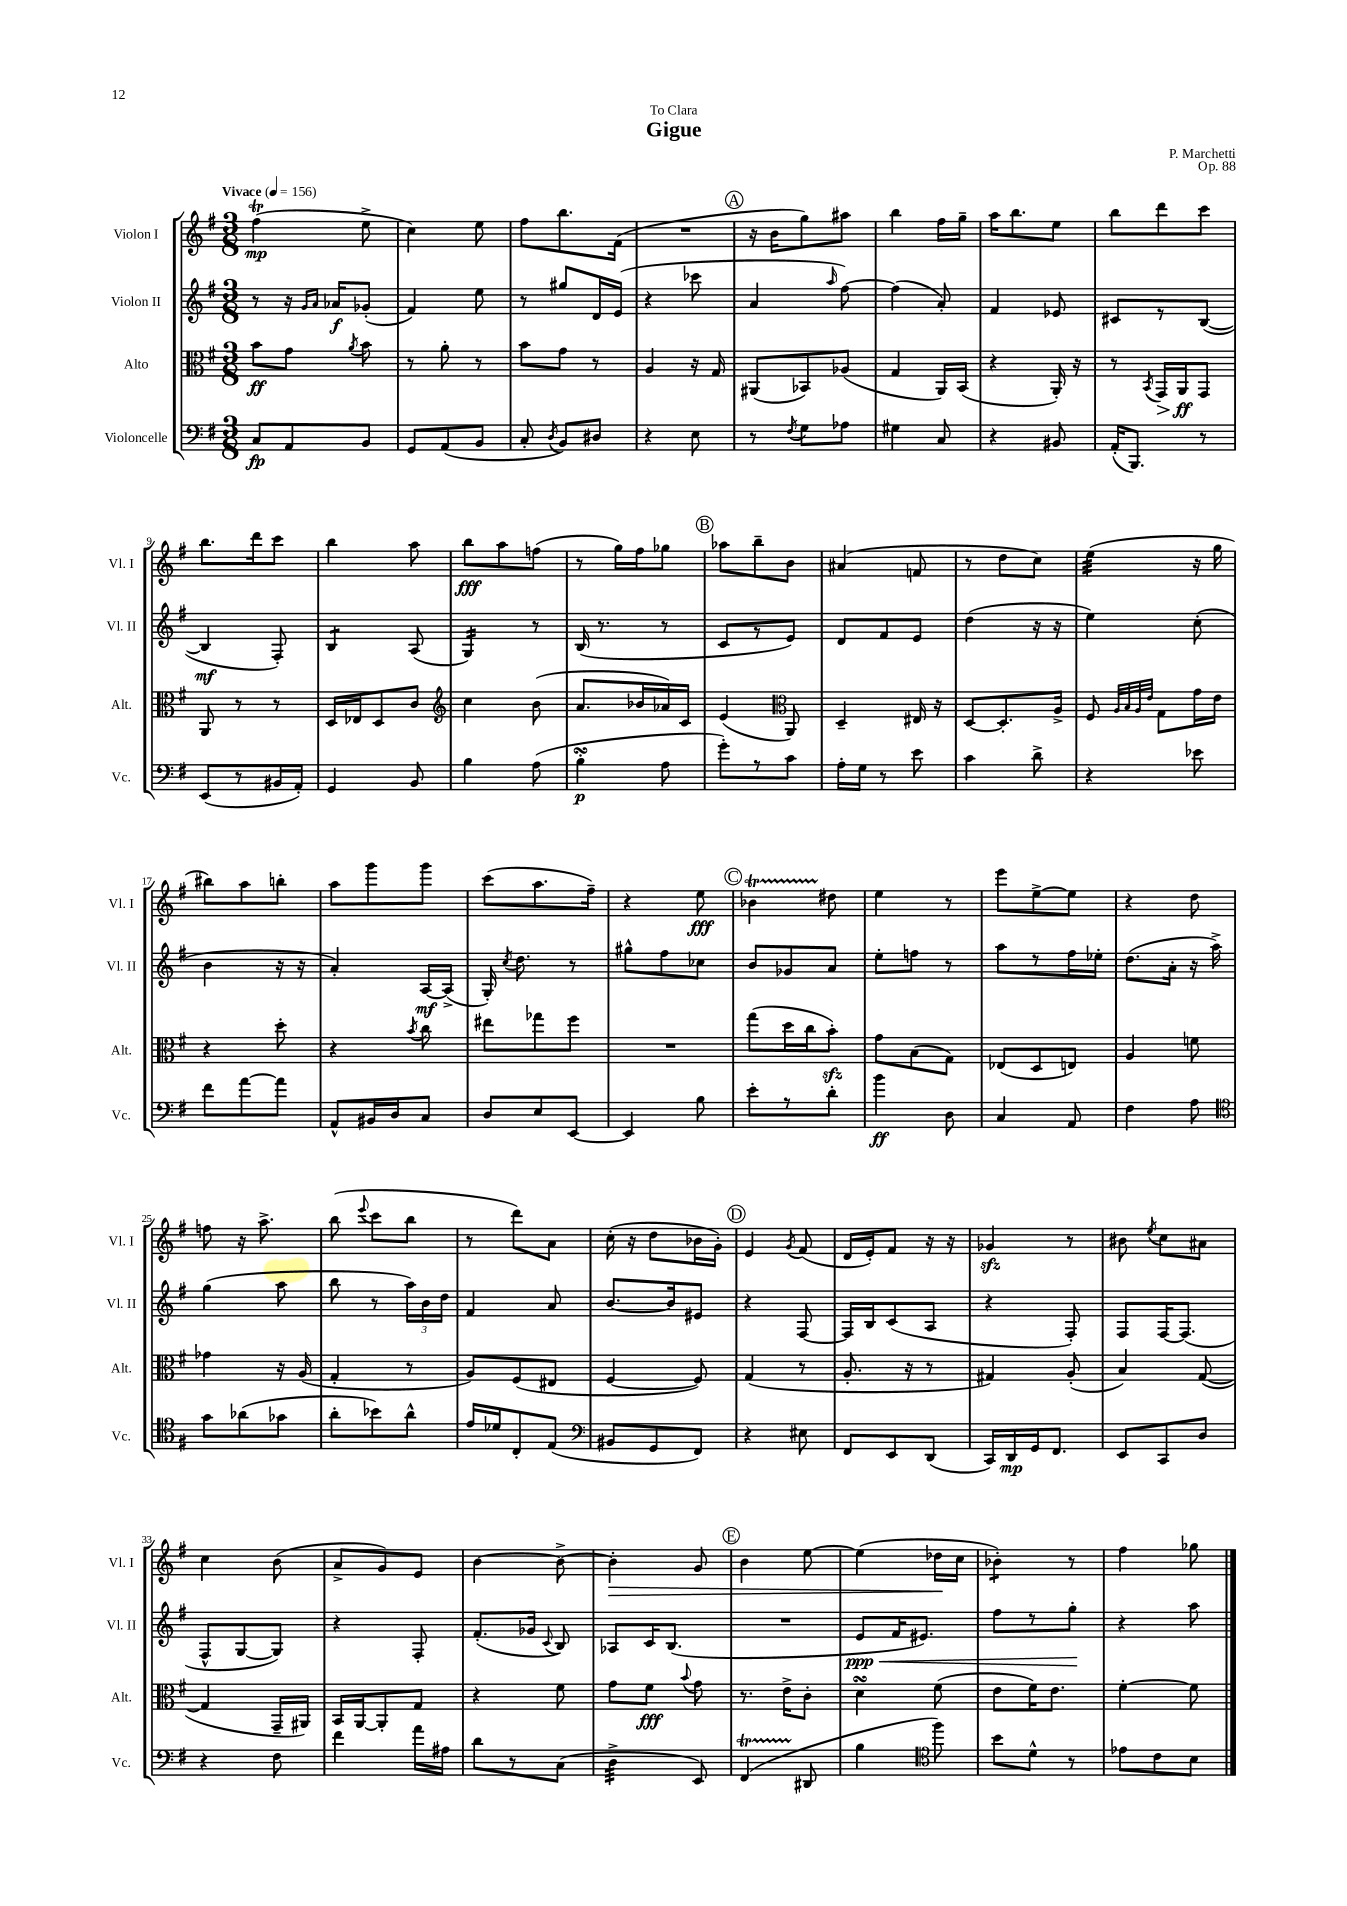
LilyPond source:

\header { title = "Gigue" composer = "P. Marchetti" dedication = "To Clara" opus = "Op. 88" }
<<
\new StaffGroup <<
\new Staff = "s0" \with { instrumentName = "Violon I" shortInstrumentName = "Vl. I" } {
    \clef treble \key g \major \numericTimeSignature \time 3/8 \tempo "Vivace" 4 = 156
    \autoBeamOff fis''4\trill\mp( e''8-> |
    c''4) e''8 |
    fis''8[ b''8. fis'16]( |
    R4. |
    \mark \markup { \circle "A" } r16 b'16[ g''8) ais''8] |
    b''4 fis''16[ g''16]-- |
    a''16[ b''8. e''8] |
    b''8[ d'''8 c'''8] |
    b''8.[ d'''16 c'''8] |
    b''4 a''8 |
    b''8[\fff a''8 f''8]( |
    r8 g''16[) fis''16 ges''8] |
    \mark \markup { \circle "B" } aes''8[ b''8-- b'8] |
    ais'4( f'8 |
    r8 d''8[ c''8]) |
    e''4:32( r16 g''16 |
    bis''8[) a''8 b''8]-. |
    a''8[ g'''8 g'''8] |
    c'''8[( a''8. fis''16]--) |
    r4 e''8\fff |
    \mark \markup { \circle "C" } bes'4\startTrillSpan dis''8\stopTrillSpan |
    e''4 r8 |
    e'''8[ e''8~-> e''8] |
    r4 d''8 |
    f''8 r16 a''8.-> |
    b''8( \appoggiatura { e'''8 } c'''8[ b''8] |
    r8 d'''8[) a'8] |
    c''16-.( r16 d''8[ bes'16 g'16]-.) |
    \mark \markup { \circle "D" } e'4 \acciaccatura { g'8 } fis'8( |
    d'16[ e'16-.) fis'8] r16 r16 |
    ges'4\sfz r8 |
    bis'8 \acciaccatura { e''8 } c''8[ ais'8] |
    c''4 b'8( |
    a'8[-> g'8) e'8] |
    b'4~ b'8~-> |
    b'4-.\> g'8 |
    \mark \markup { \circle "E" } b'4 e''8~ |
    e''4( des''16[\! c''16] |
    bes'4:8-.) r8 |
    fis''4 ges''8 \bar "|." |
}
\new Staff = "s1" \with { instrumentName = "Violon II" shortInstrumentName = "Vl. II" } {
    \clef treble \key g \major \numericTimeSignature \time 3/8
    \autoBeamOff r8 r16 \grace { g'16[ a'16] } aes'16[\f ges'8]-.( |
    fis'4) e''8 |
    r8 gis''8[ d'16 e'16]( |
    r4 ces'''8 |
    \mark \markup { \circle "A" } a'4 \grace { a''16 } fis''8~) |
    fis''4( a'8-.) |
    fis'4 ees'8 |
    cis'8[ r8 b8]~( |
    b4\mf fis8-.) |
    b4:8 a8( |
    g4:16) r8 |
    b16( r8. r8 |
    \mark \markup { \circle "B" } c'8[ r8 e'8]) |
    d'8[ fis'8 e'8] |
    d''4( r16 r16 |
    e''4) c''8-.( |
    b'4 r16 r16 |
    a'4-.) a16[~\mf a16]->( |
    g16-.) \acciaccatura { c''8 } d''8. r8 |
    gis''8[-^ fis''8 ces''8] |
    \mark \markup { \circle "C" } b'8[ ges'8 a'8] |
    e''8[-. f''8] r8 |
    a''8[ r8 fis''16 ees''16]-. |
    d''8.[( a'16]-. r16 a''16->) |
    g''4( a''8 |
    b''8 r8 \tuplet 3/2 { a''16[) b'16 d''16] } |
    fis'4 a'8 |
    b'8.[~ b'16 eis'8] |
    \mark \markup { \circle "D" } r4 fis8~ |
    fis16[ b16 c'8( a8] |
    r4 fis8-.) |
    fis8[ fis16~ fis8.]( |
    fis8[-^ g8~ g8]) |
    r4 fis8-. |
    fis'8.[-.( ges'16] \appoggiatura { c'8 } b8) |
    aes8[ c'16 b8.]( |
    \mark \markup { \circle "E" } R4. |
    e'8[\ppp\< fis'16 eis'8.]) |
    fis''8[ r8 g''8]-.\! |
    r4 a''8 \bar "|." |
}
\new Staff = "s2" \with { instrumentName = "Alto" shortInstrumentName = "Alt." } {
    \clef alto \key g \major \numericTimeSignature \time 3/8
    \autoBeamOff b'8[\ff g'8] \acciaccatura { a'8 } b'8 |
    r8 a'8-. r8 |
    b'8[ g'8] r8 |
    a4 r16 g16 |
    \mark \markup { \circle "A" } ais,8[( bes,8) aes8]( |
    g4 a,16[) b,16]( |
    r4 a,16-.) r16 |
    r8 \acciaccatura { b,8 } g,16[\> a,16\ff\! g,8] |
    a,8 r8 r8 |
    d16[ ees16 d8 c'8] |
    \clef treble c''4 b'8( |
    a'8.[ bes'16 aes'16) c'16] |
    \mark \markup { \circle "B" } e'4( \clef alto a,8) |
    d4-- eis16 r16 |
    d8[~ d8.-. a16]-> |
    fis8 \grace { a32[ b32 a32 e'32] } g8[ g'16 e'16] |
    r4 d''8-. |
    r4 \acciaccatura { b'8 } c''8 |
    eis''8[ ges''8 fis''8] |
    R4. |
    \mark \markup { \circle "C" } g''8[( d''16 c''16 b'8]-.\sfz) |
    g'8[ b8( g8]) |
    ees8[( d8 e8]) |
    a4 f'8 |
    ges'4 r16 a16( |
    g4-. r8 |
    a8[) fis8( eis8] |
    fis4~ fis8) |
    \mark \markup { \circle "D" } g4( r8 |
    a8.-. r16 r8 |
    gis4) a8-.( |
    b4) g8~( |
    g4 g,16[-- ais,16]) |
    b,16[ a,16~ a,8-. g8] |
    r4 fis'8 |
    g'8[ fis'8]\fff \appoggiatura { b'8 } g'8 |
    \mark \markup { \circle "E" } r8. e'16[-> c'8]-. |
    d'4\turn fis'8( |
    e'8[ fis'16) e'8.] |
    fis'4~-. fis'8 \bar "|." |
}
\new Staff = "s3" \with { instrumentName = "Violoncelle" shortInstrumentName = "Vc." } {
    \clef bass \key g \major \numericTimeSignature \time 3/8
    \autoBeamOff c8[\fp a,8 b,8] |
    g,8[ a,8( b,8] |
    c8-. \acciaccatura { d8 } b,8[) dis8] |
    r4 e8 |
    \mark \markup { \circle "A" } r8 \acciaccatura { fis8 } g8[ aes8] |
    gis4 c8 |
    r4 bis,8 |
    a,16[-.( b,,8.]) r8 |
    e,8[( r8 bis,16 a,16]-.) |
    g,4 b,8 |
    b4 a8( |
    b4-.\turn\p a8 |
    \mark \markup { \circle "B" } g'8[-.) r8 c'8] |
    a16[-. g16] r8 e'8 |
    c'4 d'8-> |
    r4 ees'8 |
    fis'8[ a'8~ a'8] |
    a,8[-^ bis,16 d16 c8] |
    d8[ e8 e,8]~ |
    e,4 b8 |
    \mark \markup { \circle "C" } e'8[-. r8 d'8]-. |
    b'4\ff d8 |
    c4 a,8 |
    fis4 a8 |
    \clef tenor g'8[ aes'8( ges'8] |
    a'8[-. bes'8) a'8]-^ |
    e'16[ des'16 c8-. e8]( |
    \clef bass bis,8[ g,8 fis,8]) |
    \mark \markup { \circle "D" } r4 eis8 |
    fis,8[ e,8 d,8]( |
    c,16[) d,16\mp g,16 fis,8.] |
    e,8[ c,8 d8] |
    r4 fis8 |
    fis'4 a'16[ ais16] |
    d'8[ r8 c8]( |
    d4:32-> e,8) |
    \mark \markup { \circle "E" } fis,4\startTrillSpan( dis,8\stopTrillSpan |
    b4 \clef tenor fis''8) |
    b'8[ d'8]-^ r8 |
    ees'8[ c'8 b8] \bar "|." |
}
>>
>>
